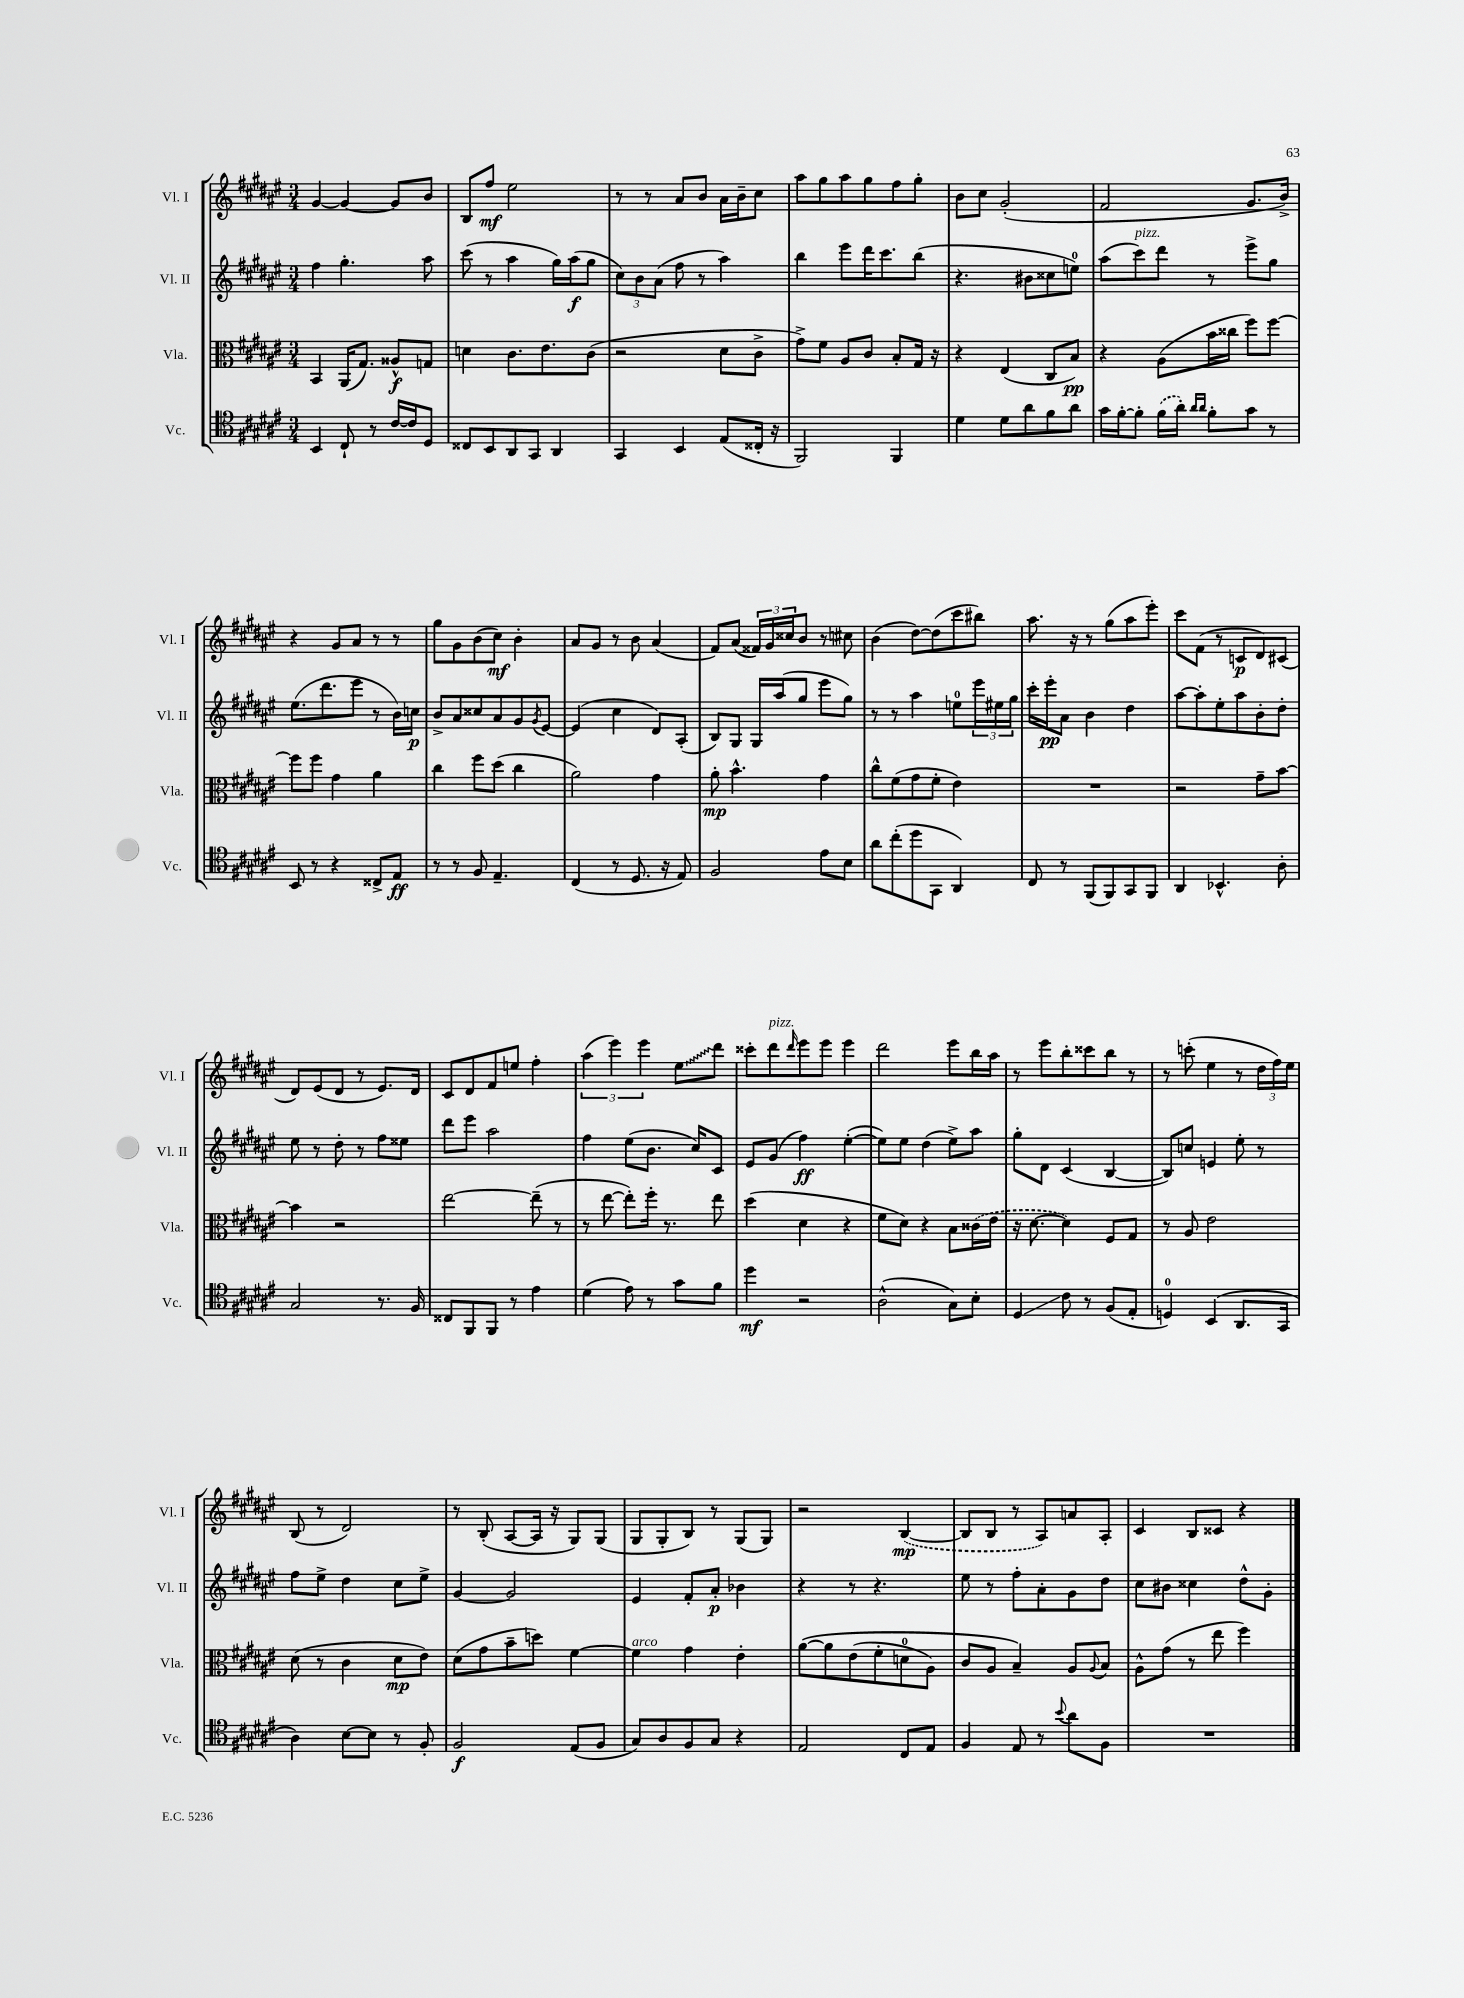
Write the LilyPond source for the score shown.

<<
\new StaffGroup <<
\new Staff = "s0" \with { instrumentName = "Vl. I" shortInstrumentName = "Vl. I" } {
    \clef treble \key fis \major \numericTimeSignature \time 3/4
    gis'4~ gis'4~ gis'8 b'8 |
    b8 fis''8\mf eis''2 |
    r8 r8 ais'8 b'8 ais'16 b'16-- cis''8 |
    ais''8 gis''8 ais''8 gis''8 fis''8 gis''8-. |
    b'8 cis''8 gis'2-.( |
    fis'2 gis'8. b'16->) |
    r4 gis'8 ais'8 r8 r8 |
    gis''8 gis'8 b'8( cis''8\mf) b'4-. |
    ais'8 gis'8 r8 b'8 ais'4( |
    fis'8) ais'8( \tuplet 3/2 { fisis'16) gis'16 cisis''16 } b'8 r8 cis''8 |
    b'4( dis''8~) dis''8( cis'''8 bis''8) |
    ais''8. r16 r8 gis''8( ais''8 eis'''8-.) |
    cis'''8 fis'8( r8 c'8\p dis'8) cis'8( |
    dis'8) eis'8( dis'8 r8 eis'8.) dis'16 |
    cis'8 dis'8 fis'8 e''8 fis''4-. |
    \tuplet 3/2 { ais''4( eis'''4) eis'''4 } \once \override Glissando.style = #'zigzag eis''8\glissando dis'''8 |
    cisis'''8-. dis'''8^\markup { \italic "pizz." } \grace { dis'''16 } eis'''8 eis'''8 eis'''4 |
    dis'''2 eis'''8 b''16 ais''16 |
    r8 eis'''8 b''8-. cisis'''8 b''8 r8 |
    r8 c'''8-.( eis''4 r8 \tuplet 3/2 { dis''16 fis''16) eis''16 } |
    b8( r8 dis'2) |
    r8 b8-.( ais8~ ais16 r16 gis8) gis8( |
    gis8 gis8-. b8) r8 gis8( gis8) |
    r2 \once \slurDashed b4~\mp( |
    b8 b8 r8 ais8) a'8 ais8-. |
    cis'4 b8 cisis'8 r4 \bar "|." |
}
\new Staff = "s1" \with { instrumentName = "Vl. II" shortInstrumentName = "Vl. II" } {
    \clef treble \key fis \major \numericTimeSignature \time 3/4
    fis''4 gis''4.-. ais''8 |
    cis'''8( r8 ais''4 gis''16) ais''16\f( gis''8 |
    \tuplet 3/2 { cis''8) b'8 ais'8( } fis''8 r8 ais''4) |
    b''4 eis'''8 dis'''16 cis'''8. b''8( |
    r4. bis'8 cisis''8 e''8-0) |
    ais''8( cis'''8^\markup { \italic "pizz." }) dis'''8 r8 eis'''8-> gis''8 |
    eis''8.( dis'''8. eis'''8 r8 b'16) c''16\p |
    b'8-> ais'8 cisis''8 ais'8 gis'8 \acciaccatura { gis'8 } eis'8~ |
    eis'4( cis''4 dis'8) ais8-.( |
    b8) gis8 gis16 ais''16( gis''8 eis'''8 gis''8) |
    r8 r8 ais''4 e''8-0 \tuplet 3/2 { eis'''16 eis''16 gis''16 } |
    cis'''16-. eis'''16-.\pp ais'8 b'4 dis''4 |
    ais''8~ ais''8-. eis''8-. ais''8 b'8-. dis''8-. |
    eis''8 r8 dis''8-. r8 fis''8 eisis''8 |
    dis'''8 eis'''8 ais''2 |
    fis''4 eis''8( b'8. cis''16) cis'8 |
    eis'8 gis'8( fis''4\ff) eis''4~-.( |
    eis''8) eis''8 dis''4( eis''8->) ais''8 |
    gis''8-. dis'8 cis'4( b4~ |
    b8) c''8 e'4 eis''8-. r8 |
    fis''8 eis''8-> dis''4 cis''8 eis''8-> |
    gis'4~ gis'2 |
    eis'4 fis'8-. ais'8-.\p bes'4 |
    r4 r8 r4. |
    eis''8 r8 fis''8-. ais'8-. gis'8 dis''8 |
    cis''8 bis'8 cisis''4 dis''8-^ gis'8-. \bar "|." |
}
\new Staff = "s2" \with { instrumentName = "Vla." shortInstrumentName = "Vla." } {
    \clef alto \key fis \major \numericTimeSignature \time 3/4
    b,4 ais,16( gis8.) aisis8-^\f g8 |
    d'4 cis'8. eis'8. cis'8( |
    r2 dis'8 cis'8-> |
    gis'8->) fis'8 ais8 cis'8 b8-. gis16 r16 |
    r4 eis4( cis8 b8\pp) |
    r4 ais8( b'16 cisis''16 fis''8) fis''8~ |
    fis''8 fis''8 gis'4 ais'4 |
    cis''4 fis''8 dis''8( cis''4 |
    ais'2) gis'4 |
    ais'8-.\mp b'4.-^ gis'4 |
    cis''8-^ fis'8( gis'8 fis'8-. eis'4) |
    R2. |
    r2 gis'8-- b'8~ |
    b'4 r2 |
    eis''2~ eis''8--( r8 |
    r8 eis''8~ eis''8-.) fis''16-. r8. eis''8 |
    dis''4( dis'4 r4 |
    fis'8 dis'8) r4 b8 \once \slurDashed cisis'16( eis'16 |
    r16 dis'8.~ dis'4) fis8 gis8 |
    r8 ais8 eis'2 |
    dis'8( r8 cis'4 dis'8\mp eis'8) |
    dis'8( gis'8 b'8-- d''8) fis'4~ |
    fis'4^\markup { \italic "arco" } gis'4 eis'4-. |
    ais'8~\( ais'8 eis'8( fis'8-. d'8-0 ais8) |
    cis'8 ais8 b4--\) ais8 \appoggiatura { ais8 } b8 |
    ais8-^ gis'8( r8 eis''8 fis''4) \bar "|." |
}
\new Staff = "s3" \with { instrumentName = "Vc." shortInstrumentName = "Vc." } {
    \clef tenor \key fis \major \numericTimeSignature \time 3/4
    b,4 cis8-! r8 cis'16~ cis'16 dis8 |
    cisis8 b,8 ais,8 gis,8 ais,4 |
    gis,4 b,4 eis8( cisis16-. r16 |
    fis,2) fis,4 |
    dis'4 dis'8 ais'8 fis'8 ais'8 |
    gis'16 fis'16~-. fis'8-. \once \slurDashed fis'16( ais'16-.) \grace { ais'16 ais'16 } fis'8-. gis'8 r8 |
    b,8 r8 r4 cisis8-> eis8\ff |
    r8 r8 fis8 eis4.-- |
    cis4( r8 dis8. r16 eis8) |
    fis2 eis'8 b8 |
    ais'8 cis''8-.( dis''8 gis,8 ais,4) |
    cis8 r8 fis,8( fis,8) gis,8 fis,8 |
    ais,4 bes,4.-^ ais8-. |
    gis2 r8. fis16 |
    cisis8 fis,8 fis,8 r8 eis'4 |
    dis'4( eis'8) r8 gis'8 fis'8 |
    dis''4\mf r2 |
    ais2-^( gis8) b8-. |
    dis4\glissando cis'8 r8 fis8( eis8-. |
    d4-0) b,4( ais,8. gis,16 |
    ais4) b8~ b8 r8 fis8-. |
    fis2\f eis8( fis8 |
    gis8) ais8 fis8 gis8 r4 |
    eis2 cis8 eis8 |
    fis4 eis8 r8 \appoggiatura { b'8 } ais'8 fis8 |
    R2. \bar "|." |
}
>>
>>
\layout { \context { \Score \remove "Bar_number_engraver" } }
